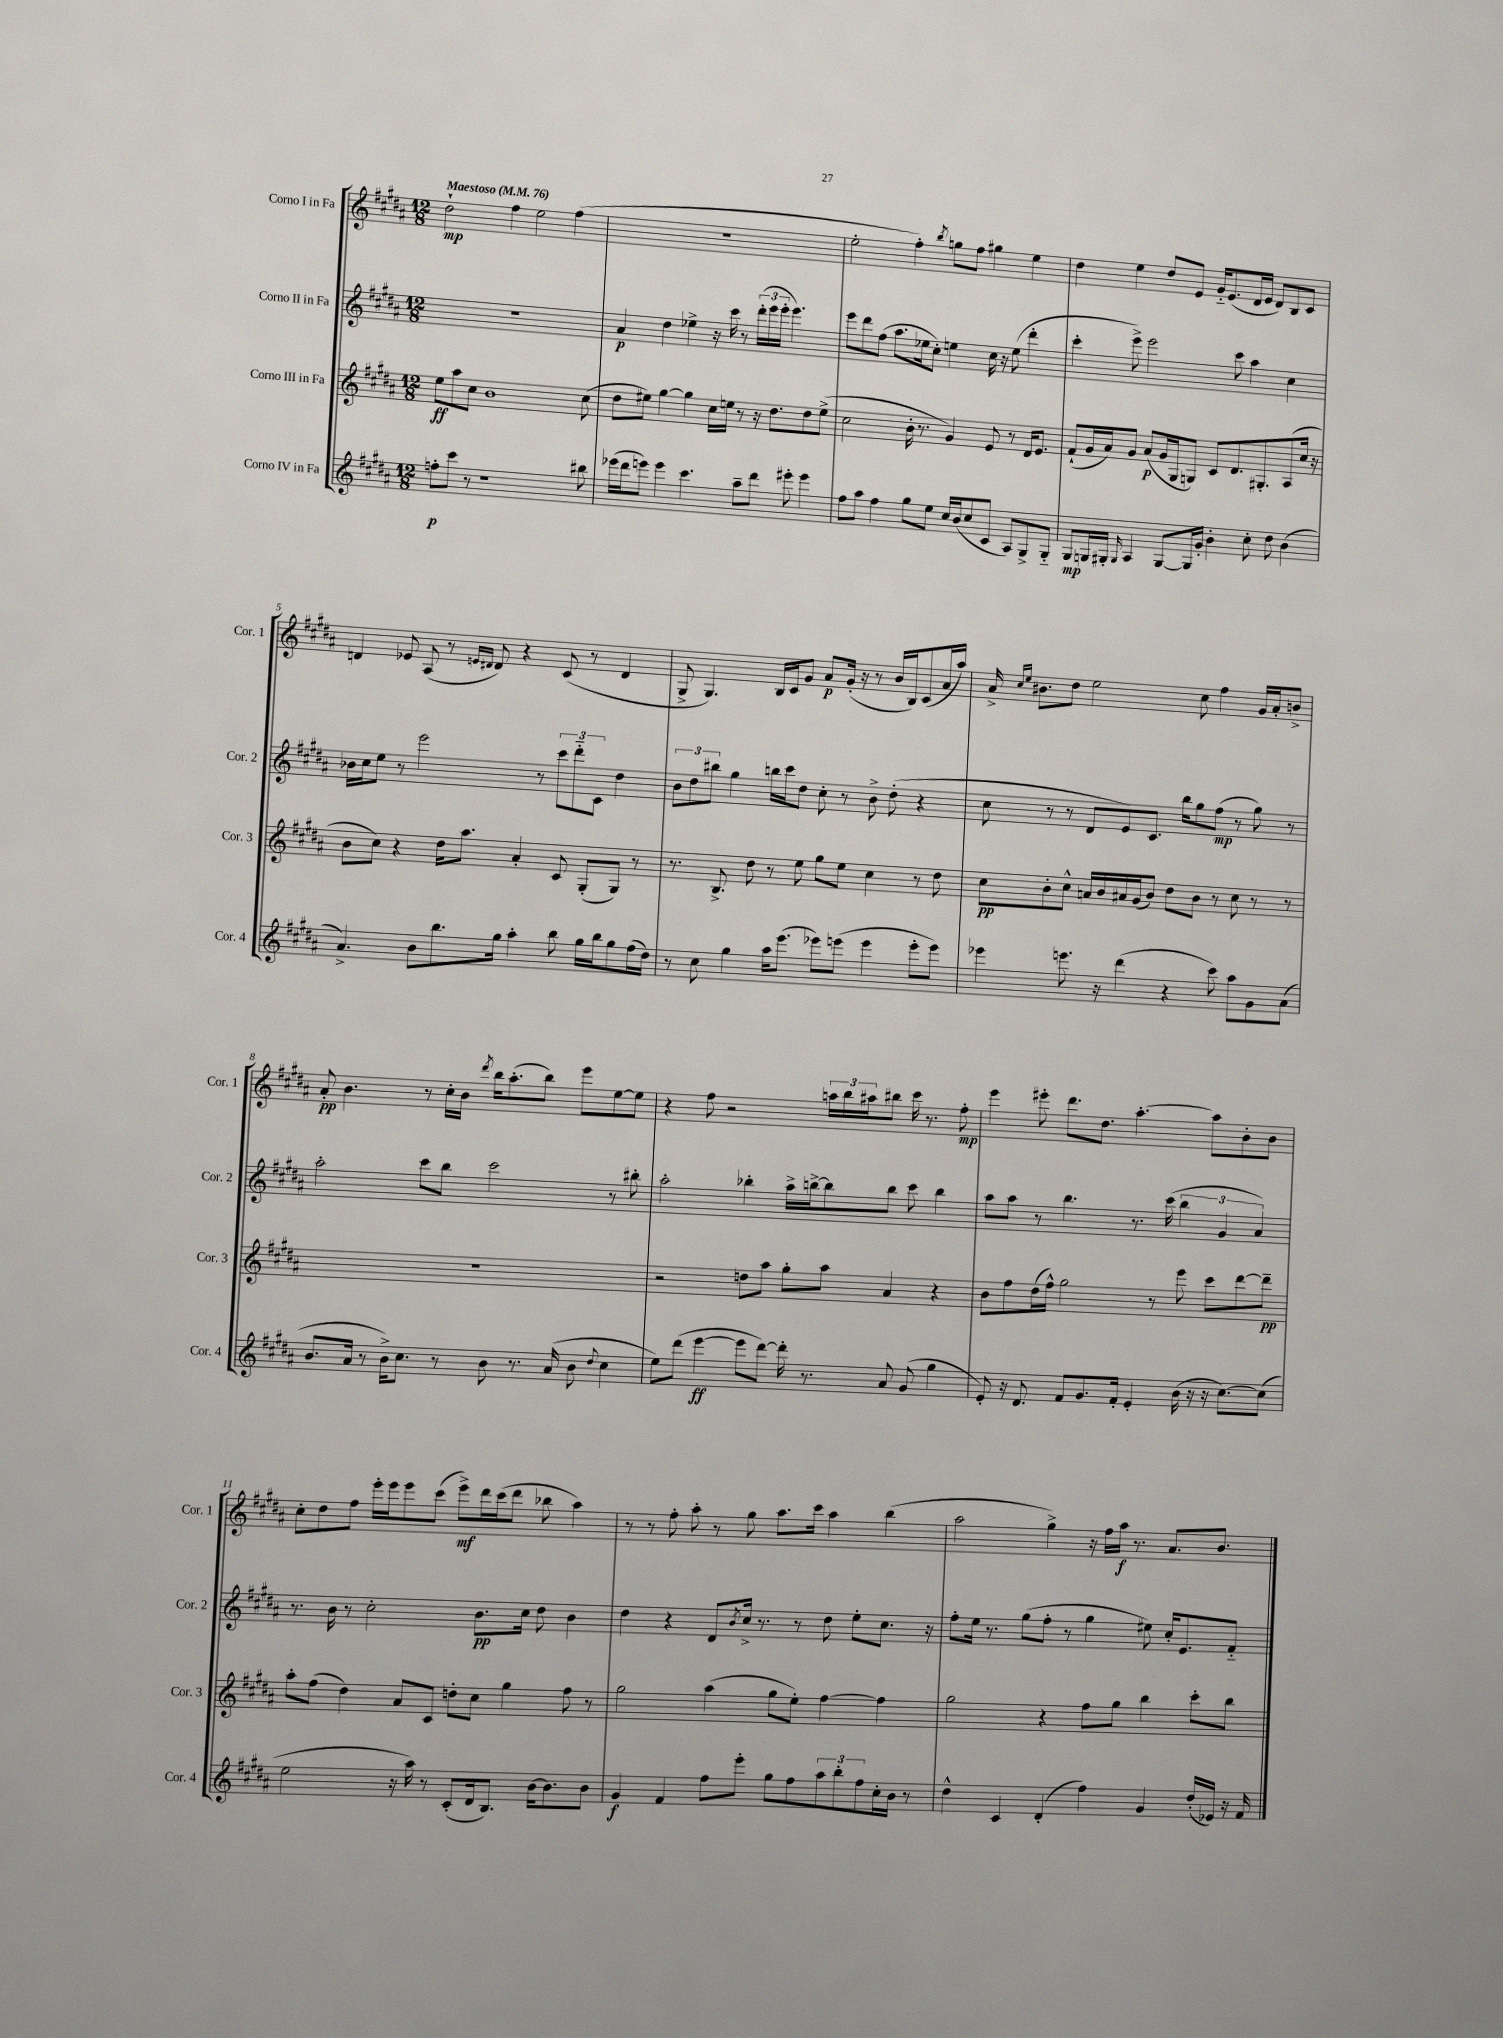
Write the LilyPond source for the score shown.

<<
\new StaffGroup <<
\new Staff = "s0" \with { instrumentName = "Corno I in Fa" shortInstrumentName = "Cor. 1" } {
    \clef treble \key b \major \numericTimeSignature \time 12/8 \tempo "Maestoso" 4 = 76
    dis''2-!\mp fis''4 e''2 fis''4( |
    R1. |
    e''2-. fis''4-.) \acciaccatura { b''8 } g''8 fis''8 gis''4 e''4 |
    dis''4 e''4 dis''8 e'8 gis'16-_ e'8.( dis'16 e'16 dis'8) b8 cis'8 |
    d'4 ees'8 ais8( r8 \grace { e'16 dis'16 } dis'8) r4 cis'8( r8 dis'4 |
    gis8-> gis4.) b16 cis'16 gis'8 ais'8\p gis'16-.( r16 r8 b'16 b16) cis'8( ais'16 ais''16) |
    ais'16-> \grace { cis''16 e''16 } bis'8. dis''8 e''2 cis''8 fis''4 gis'16 ais'16-. b'8-> |
    ais'8-.\pp b'4. r8 cis''16-. b'16 \acciaccatura { dis'''8 } b''16 ais''8.-.( b''8) e'''8 e''8~ e''8 |
    r4 fis''8 r2 \tuplet 3/2 { a''16 b''16 ais''16 } bis''8 cis'''16 r8. fis''8-.\mp |
    e'''4 eis'''8-. dis'''8. dis''8. ais''4.~-. ais''8 b'8-. b'8 |
    cis''8-. dis''8 fis''8 e'''16-. e'''16 e'''8 cis'''8( e'''8->\mf) dis'''16 cis'''16( dis'''8 bes''8 ais''4) |
    r8 r8 fis''8-. ais''8-. r8 gis''8 ais''8. cis'''16 ais''4 b''4( |
    ais''2 gis''4->) r16 fis''16 ais''16\f r8. ais'8. b'8. \bar "|." |
}
\new Staff = "s1" \with { instrumentName = "Corno II in Fa" shortInstrumentName = "Cor. 2" } {
    \clef treble \key b \major \numericTimeSignature \time 12/8
    R1. |
    ais'4\p dis''4 ees''4-> r16 cis'''16 r8 \tuplet 3/2 { dis'''16-.( e'''16 e'''16-. } e'''4.) |
    e'''8 dis'''8 fis''8( ais''8. ees''16 cis''8-.) e''4 cis''16 r16 e''8( dis'''4-. |
    cis'''4-. e'''8->) e'''2 cis'''8 ais''4 cis''4 |
    bes'16 cis''16 e''8 r8 e'''2 r8 \tuplet 3/2 { cis'''8 dis'''8-_ cis'8 } dis''4 |
    \tuplet 3/2 { b'8 dis''8 bis''8 } gis''4 b''16 cis'''16 dis''8 cis''8-. r8 b'8-> dis''8-.( r4 |
    cis''8 r8 r8 dis'8 e'8) cis'8. b''16 gis''8 fis''8\mp( r8 gis''8) r8 |
    ais''2-. cis'''8 b''8 cis'''2 r8 bis''8-. |
    ais''2-. bes''4-. ais''16-> b''16~-> b''8 b''8 cis'''8 b''4 |
    ais''8 ais''8 r8 b''4. r8. cis'''16( \tuplet 3/2 { b''4 gis'4 ais'4) } |
    r8. b'16 r8 cis''2-. b'8.\pp cis''16 dis''8 b'4 |
    dis''4 r4 dis'8 \acciaccatura { b'8 } cis''16-> r8. r8 dis''8 e''8-. cis''8. r16 |
    fis''8-. e''16 r8. gis''8( fis''8-. r8 gis''4 eis''8) cis''16-. e'8. fis'8-_ \bar "|." |
}
\new Staff = "s2" \with { instrumentName = "Corno III in Fa" shortInstrumentName = "Cor. 3" } {
    \clef treble \key b \major \numericTimeSignature \time 12/8
    e''8\ff ais''8 cis''8 b'1 cis''8( |
    dis''8 eis''8) gis''4~ gis''4 cis''16 e''16 r8 r16 dis''8. dis''8 e''8->( |
    cis''2 b'16-. r8. gis'4) e'8 r8 dis'16 e'8. |
    fis'8-!( gis'16 ais'16) gis'8 ais'8\p( gis'16 gis16 g8) cis'8 dis'8. gis8.-. ais8( cis''16 r16 |
    b'8 cis''8) r4 dis''16 ais''8. ais'4-. cis'8 gis8-.( gis8) r8 |
    r8. b8.-> dis''8 r8 e''8 gis''8 e''8 cis''4 r8 dis''8 |
    cis''8\pp b'8-. cis''8-^ a'16 b'16 ais'16 gis'16( b'8) dis''8 b'8 r8 cis''8 r8 r8 |
    R1. |
    r2 d''8 ais''8 gis''8-. ais''8 ais'4 r4 |
    b'8 fis''8 dis''16( fis''16-^) gis''2 r8 e'''8 cis'''8 dis'''8~ dis'''8--\pp |
    ais''8-. fis''8( dis''4) ais'8 cis'8 d''8-. cis''8 gis''4 fis''8 r8 |
    gis''2 ais''4( gis''8 e''8-.) fis''4~ fis''4 |
    gis''2 r4 fis''8 gis''8 b''4 cis'''8-. b''8 \bar "|." |
}
\new Staff = "s3" \with { instrumentName = "Corno IV in Fa" shortInstrumentName = "Cor. 4" } {
    \clef treble \key b \major \numericTimeSignature \time 12/8
    f''8-.\p cis'''8 r8 r1 bis''8 |
    ees'''16( dis'''16 e'''8) e'''4 cis'''4. ais''8-- dis'''8 eis'''8-. eis'''4 |
    fis''8 ais''8 fis''4 gis''8 e''8 cis''16 b'16( cis''8 cis'8 ais8) gis8-> gis8-_ |
    gis8\mp g16 gis16-. \grace { gis16 } ais4 gis8~ gis16 gis'16-. b'4-. cis''8-. dis''8 b'4( |
    ais'4.->) b'8 b''8. gis''16 ais''4-. b''8 gis''16 b''16 gis''8 fis''16( dis''16) |
    r8 cis''8 gis''4 ais''16 e'''8.( ees'''8) e'''8( e'''4 e'''8-. e'''8) |
    ees'''4 e'''8. r16 dis'''4( r4 cis'''8) ais''8 gis'8 ais'8( |
    b'8. ais'16 r8 b'16->) cis''8. r8 b'8 r8. ais'16( b'8 \appoggiatura { dis''8 } cis''4 |
    e''8) dis'''8( e'''4~\ff e'''8 dis'''8~) dis'''16-. r8. ais'8 gis'8( gis''4 |
    e'8-.) r16 dis'8. fis'8 gis'8. fis'16-. e'4-. b'16( r16 r16 cis''8.~) cis''8( |
    e''2 r16 ais''16) r8 cis'8-.( dis'16 b8.) b'16~ b'8. b'8 |
    gis'4\f fis'4 fis''8 e'''8-. gis''8 fis''8 \tuplet 3/2 { ais''8 b''8-. fis''8 } cis''16-. b'16 r8 |
    dis''4-^ cis'4 dis'4-.( fis''4) gis'4 dis''16-.( ees'16) r16 fis'16 \bar "|." |
}
>>
>>
